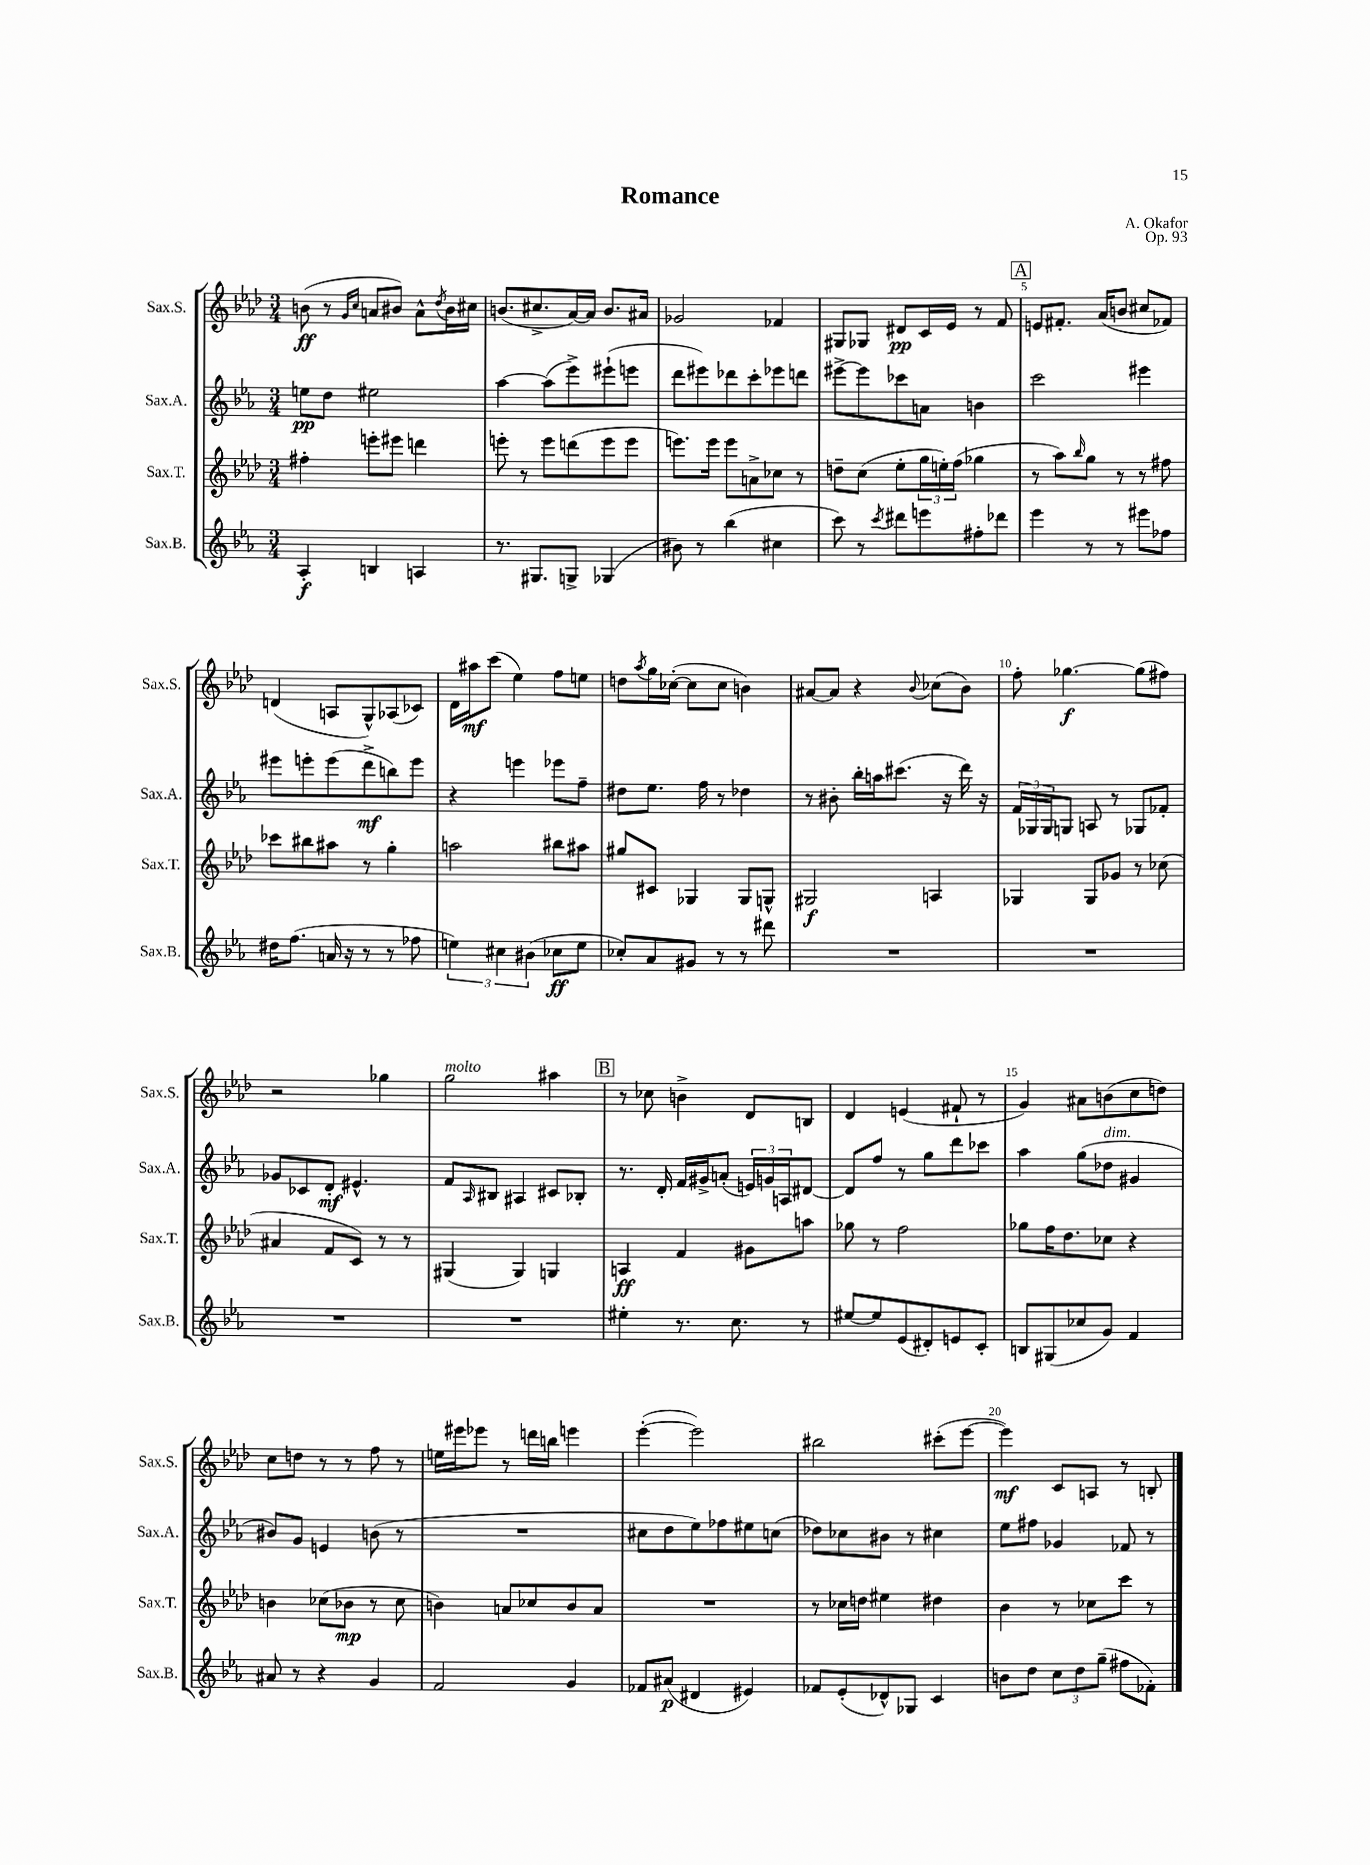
\header { title = "Romance" composer = "A. Okafor" opus = "Op. 93" }
<<
\new StaffGroup <<
\new Staff = "s0" \with { instrumentName = "Sax.S." shortInstrumentName = "Sax.S." } {
    \clef treble \key aes \major \numericTimeSignature \time 3/4
    b'8\ff( r8 \grace { g'16 c''16 } a'8 bis'8) a'8-^ \acciaccatura { des''8 } bis'16 cis''16 |
    b'8.( cis''8.-> aes'16~) aes'16 b'8. ais'16 |
    ges'2 fes'4 |
    gis8 ges8 dis'8\pp c'16 ees'16 r8 f'8 |
    \mark \markup { \box "A" } e'8 fis'8.-. aes'16( b'8 cis''8 fes'8) |
    d'4( a8 g8-^) aes8( ces'8) |
    des'16 ais''16\mf c'''8( ees''4) f''8 e''8 |
    d''8 \acciaccatura { aes''8 } g''16 ces''16~-.( ces''8 ces''8 b'4) |
    ais'8~ ais'8 r4 \appoggiatura { bes'8 } ces''8( bes'8) |
    f''8-. ges''4.~\f ges''8( fis''8) |
    r2 ges''4 |
    g''2^\markup { \italic "molto" } ais''4 |
    \mark \markup { \box "B" } r8 ces''8 b'4-> des'8 b8 |
    des'4 e'4( fis'8-! r8 |
    g'4) ais'8 b'8( c''8 d''8) |
    c''8 d''8 r8 r8 f''8 r8 |
    e''16 eis'''16 ees'''8 r8 d'''16 b''16 e'''4 |
    ees'''4~-.( ees'''2) |
    bis''2 cis'''8-.( ees'''8~ |
    ees'''4\mf) c'8 a8 r8 b8-. \bar "|." |
}
\new Staff = "s1" \with { instrumentName = "Sax.A." shortInstrumentName = "Sax.A." } {
    \clef treble \key ees \major \numericTimeSignature \time 3/4
    e''8\pp d''8 eis''2 |
    aes''4~ aes''8( ees'''8->) eis'''8-!( e'''8 |
    d'''8 eis'''8) des'''8 c'''8-. ees'''8 d'''8 |
    eis'''8~-> eis'''8 ces'''8 a'8 b'4 |
    \mark \markup { \box "A" } c'''2 eis'''4 |
    eis'''8 e'''8-. e'''8( d'''8->\mf b''8) e'''8 |
    r4 e'''4 ees'''8 f''8-- |
    dis''8 ees''8. f''16 r8 des''4 |
    r8 bis'8-. bes''16-. a''16 cis'''8.( r16 d'''16) r16 |
    \tuplet 3/2 { f'16 ges16 ges16 } g8 a8 r8 ges8 fes'8-. |
    ges'8 ces'8 d'8-.\mf eis'4.-^ |
    f'8 \grace { aes16 } bis8 ais4 cis'8 bes8-. |
    \mark \markup { \box "B" } r8. d'16-. f'16 gis'16-> a'8-.( \tuplet 3/2 { e'16) g'16 a16 } dis'8~ |
    dis'8 f''8 r8 g''8 d'''8 ces'''8 |
    aes''4 g''8( des''8^\markup { \italic "dim." } gis'4 |
    bis'8) g'8 e'4 b'8( r8 |
    R2. |
    cis''8 d''8 ees''8) fes''8 eis''8 c''8( |
    des''8) ces''8 bis'8 r8 cis''4 |
    ees''8 fis''8 ges'4 fes'8 r8 \bar "|." |
}
\new Staff = "s2" \with { instrumentName = "Sax.T." shortInstrumentName = "Sax.T." } {
    \clef treble \key aes \major \numericTimeSignature \time 3/4
    fis''4-. e'''8-. eis'''8 d'''4 |
    e'''8-. r8 e'''8 d'''8( e'''8 e'''8 |
    e'''8.) e'''16 e'''8 a'8-> ces''8 r8 |
    d''8-- c''8( ees''8-. \tuplet 3/2 { g''16 e''16-.) f''16( } ges''4 |
    \mark \markup { \box "A" } r8 aes''8) \grace { bes''16 } g''8 r8 r8 fis''8 |
    ces'''8 bis''8 ais''8 r8 g''4-. |
    a''2 bis''8 ais''8 |
    gis''8 cis'8 ges4 ges8 g8-^ |
    gis2\f a4 |
    ges4 ges8 ges'8 r8 ces''8( |
    ais'4 f'8 c'8) r8 r8 |
    gis4( gis4) g4 |
    \mark \markup { \box "B" } a4\ff f'4 gis'8 a''8 |
    ges''8 r8 f''2 |
    ges''8 f''16 des''8. ces''8 r4 |
    b'4 ces''8( bes'8\mp r8 ces''8 |
    b'4) a'8 ces''8 b'8 a'8 |
    R2. |
    r8 ces''16 d''16 eis''4 dis''4 |
    bes'4 r8 ces''8 c'''8 r8 \bar "|." |
}
\new Staff = "s3" \with { instrumentName = "Sax.B." shortInstrumentName = "Sax.B." } {
    \clef treble \key ees \major \numericTimeSignature \time 3/4
    aes4-.\f b4 a4 |
    r8. gis8. g8-> ges4( |
    bis'8) r8 bes''4( cis''4 |
    c'''8) r8 \acciaccatura { c'''8 } dis'''8 e'''8 fis''8-. des'''8 |
    \mark \markup { \box "A" } ees'''4 r8 r8 eis'''8 fes''8 |
    dis''16 f''8.( a'16 r16 r8 r8 fes''8 |
    \tuplet 3/2 { e''4) cis''4 bis'4( } ces''8\ff e''8 |
    ces''8-.) aes'8 gis'8 r8 r8 dis'''8 |
    R2. |
    R2. |
    R2. |
    R2. |
    \mark \markup { \box "B" } eis''4-. r8. c''8. r8 |
    eis''8~ eis''8 ees'8( dis'8-.) e'8 c'8-. |
    b8 gis8( ces''8 g'8) f'4 |
    ais'8 r8 r4 g'4 |
    f'2 g'4 |
    fes'8 ais'8\p( dis'4 eis'4) |
    fes'8 ees'8-.( des'8-^) ges8 c'4 |
    b'8 d''8 \tuplet 3/2 { c''8 d''8 g''8--( } fis''8 fes'8-.) \bar "|." |
}
>>
>>
\layout { \context { \Score \override BarNumber.break-visibility = ##(#f #t #t) barNumberVisibility = #(every-nth-bar-number-visible 5) } }
